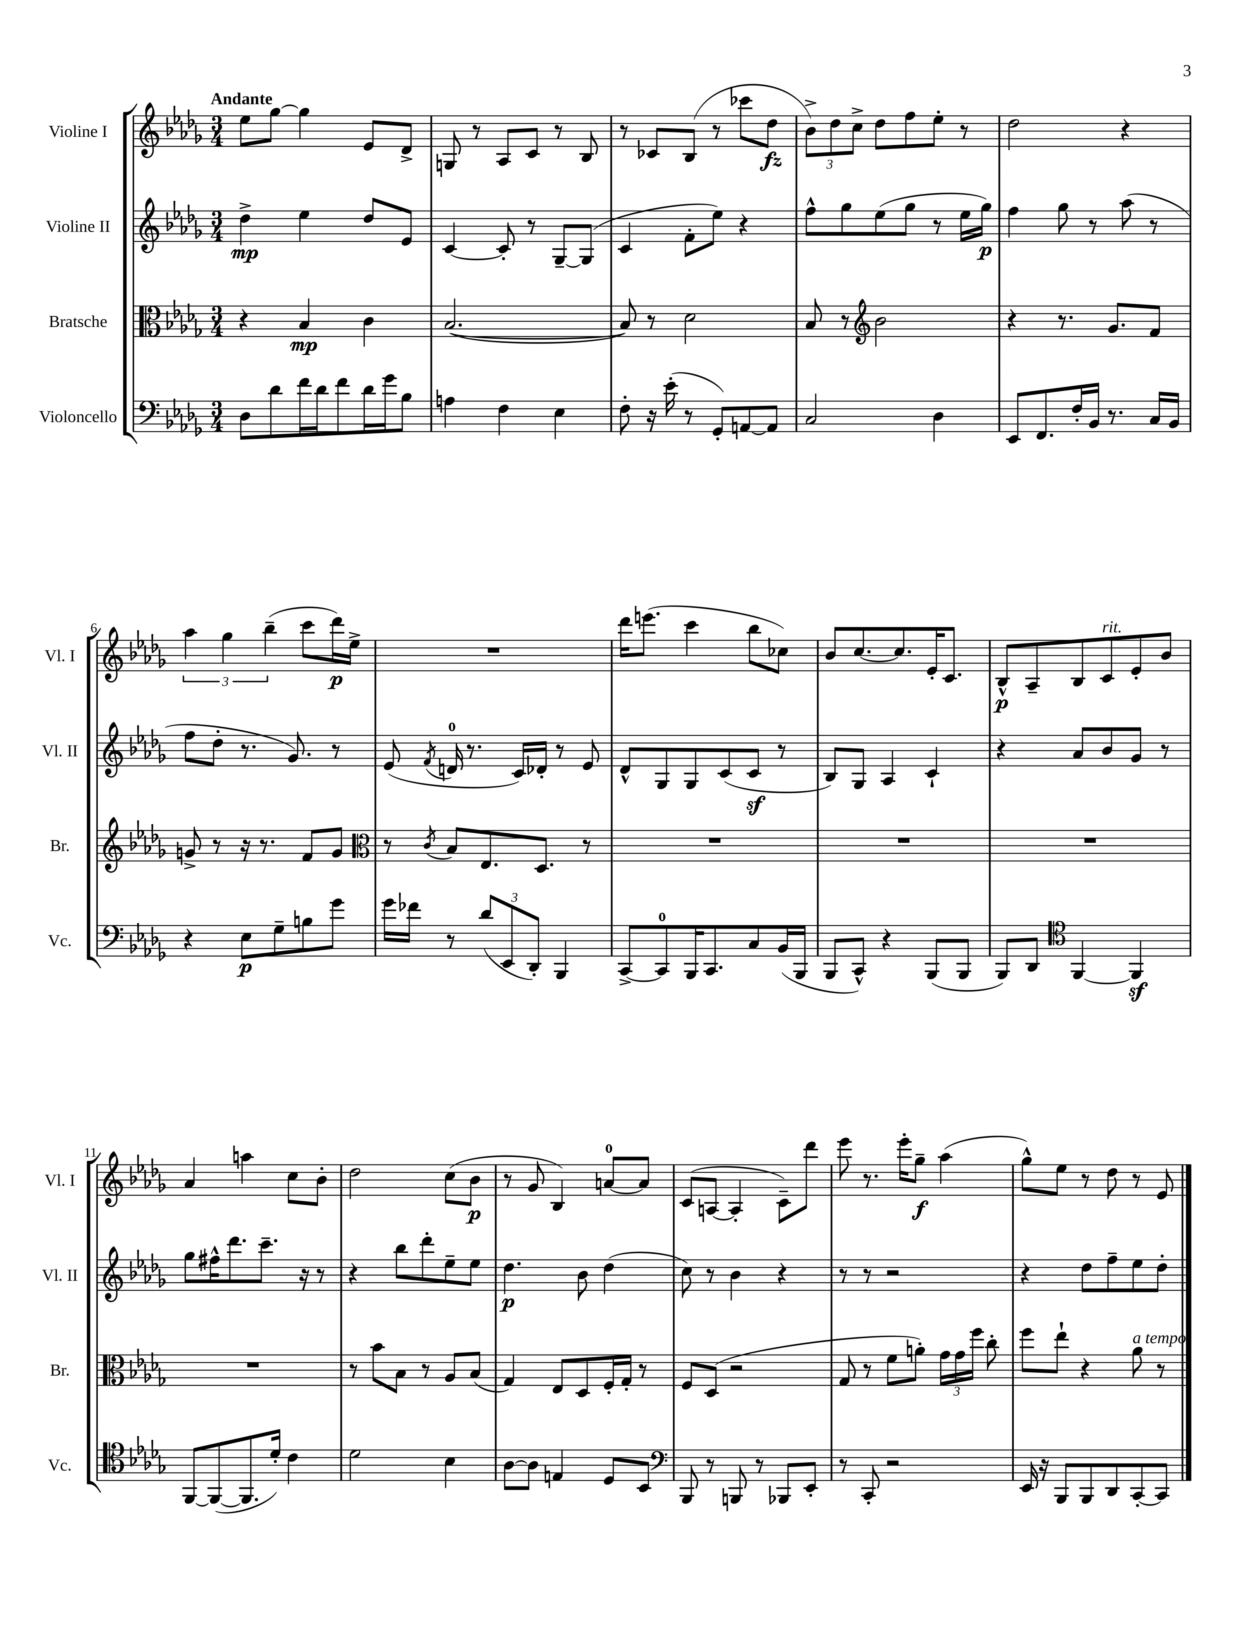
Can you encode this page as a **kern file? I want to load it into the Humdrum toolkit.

**kern	**dynam	**kern	**dynam	**kern	**dynam	**kern	**dynam
*part4	*part4	*part3	*part3	*part2	*part2	*part1	*part1
*staff4	*staff4	*staff3	*staff3	*staff2	*staff2	*staff1	*staff1
*I"Violoncello	*	*I"Bratsche	*	*I"Violine II	*	*I"Violine I	*
*I'Vc.	*	*I'Br.	*	*I'Vl. II	*	*I'Vl. I	*
*clefF4	*	*clefC3	*	*clefG2	*	*clefG2	*
*k[b-e-a-d-g-]	*	*k[b-e-a-d-g-]	*	*k[b-e-a-d-g-]	*	*k[b-e-a-d-g-]	*
*M3/4	*	*M3/4	*	*M3/4	*	*M3/4	*
=1	=1	=1	=1	=1	=1	=1	=1
!	!	!	!	!	!	!LO:TX:a:B:t=Andante	!
8D-\L	.	4r	.	4dd-^\	mp	8ee-\L	.
8d-\	.	.	.	.	.	[8gg-\J	.
16f\L	.	4B-/	mp	4ee-\	.	4gg-\]	.
16d-\J	.	.	.	.	.	.	.
8f\	.	.	.	.	.	.	.
16d-\L	.	4c\	.	8dd-/L	.	8e-/L	.
16g-\J	.	.	.	.	.	.	.
8B-\J	.	.	.	8e-/J	.	8d-^/J	.
=2	=2	=2	=2	=2	=2	=2	=2
4An\	.	([2.B-/	.	[4c/	.	8Gn/	.
.	.	.	.	.	.	8r	.
4F\	.	.	.	8c'/]	.	8A-/L	.
.	.	.	.	8r	.	8c/J	.
4E-\	.	.	.	[8G-~/L	.	8r	.
.	.	.	.	(8G-/J]	.	8B-/	.
=3	=3	=3	=3	=3	=3	=3	=3
8F'\	.	8B-/])	.	4c/	.	8r	.
16r	.	8r	.	.	.	8c-X/L	.
(16e-'\	.	.	.	.	.	.	.
8r	.	2d-\	.	8f'\L	.	(8B-/J	.
8GG-'/L)	.	.	.	8ee-\J)	.	8r	.
[8AAn/	.	.	.	4r	.	8ccc-X\L	.
8AA/J]	.	.	.	.	.	8dd-\J	fz
=4	=4	=4	=4	=4	=4	=4	=4
2C/	.	8B-/	.	8ff^^\L	.	12b-^\L)	.
.	.	.	.	.	.	12dd-\	.
.	.	8r	.	8gg-\	.	.	.
.	.	.	.	.	.	12cc^\J	.
*	*	*clefG2	*	*	*	*	*
.	.	2b-\	.	(8ee-\	.	8dd-\L	.
.	.	.	.	8gg-\J	.	8ff\	.
4D-\	.	.	.	8r	.	8ee-'\J	.
.	.	.	.	16ee-\LL	.	8r	.
.	.	.	.	16gg-\JJ)	p	.	.
=5	=5	=5	=5	=5	=5	=5	=5
8EE-/L	.	4r	.	4ff\	.	2dd-\	.
8.FF/	.	.	.	.	.	.	.
.	.	8.r	.	8gg-\	.	.	.
16F'/L	.	.	.	.	.	.	.
16BB-/JJ	.	.	.	8r	.	.	.
8.r	.	8.g-/L	.	.	.	.	.
.	.	.	.	(8aa-\	.	4r	.
16C/LL	.	8f/J	.	8r	.	.	.
16BB-/JJ	.	.	.	.	.	.	.
!!LO:LB:g=z
=6	=6	=6	=6	=6	=6	=6	=6
4r	.	8gn^/	.	8ff\L	.	6aa-\	.
.	.	8r	.	8dd-'\J	.	.	.
.	.	.	.	.	.	6gg-\	.
8E-\L	p	16r	.	8.r	.	.	.
.	.	8.r	.	.	.	.	.
.	.	.	.	.	.	(6bb-~\	.
8G-~\	.	.	.	.	.	.	.
.	.	.	.	8.g-/)	.	.	.
8Bn\	.	8f/L	.	.	.	8ccc\L	.
8g-\J	.	8g/J	.	8r	.	16ddd-\L)	p
.	.	.	.	.	.	16ee-^\JJ	.
=7	=7	=7	=7	=7	=7	=7	=7
*	*	*clefC3	*	*	*	*	*
16g-\LL	.	8r	.	(8e-/	.	2.r	.
16f-X\JJ	.	.	.	.	.	.	.
.	.	8qc/	.	8qf/	.	.	.
8r	.	8B-/L	.	16dn/	.	.	.
.	.	.	.	8.r	.	.	.
(12d-/L	.	8.E-/	.	.	.	.	.
12EE-/	.	.	.	.	.	.	.
.	.	.	.	16c/LL)	.	.	.
12DD-'/J)	.	.	.	.	.	.	.
.	.	8.D-/J	.	16d-X'/JJ	.	.	.
4BBB-/	.	.	.	8r	.	.	.
.	.	8r	.	8e-/	.	.	.
=8	=8	=8	=8	=8	=8	=8	=8
[8CC^/L	.	2.r	.	8d-^^/L	.	16ddd-\KL	.
.	.	.	.	.	.	(8.eeen\J	.
8CC/]	.	.	.	8G-/	.	.	.
16BBB-/K	.	.	.	8G-/	.	4ccc\	.
8.CC/	.	.	.	.	.	.	.
.	.	.	.	(8c/	.	.	.
8C/	.	.	.	8cz/J	.	8bb-\L	.
(16BB-/L	.	.	.	8r	.	8cc-X\J)	.
16BBB-/JJ	.	.	.	.	.	.	.
=9	=9	=9	=9	=9	=9	=9	=9
8BBB-/L	.	2.r	.	8B-/L)	.	8b-/L	.
8CC^^/J)	.	.	.	8G-/J	.	[8.cc/	.
4r	.	.	.	4A-/	.	.	.
.	.	.	.	.	.	8.cc/]	.
(8BBB-/L	.	.	.	4c`/	.	16e-'/K	.
.	.	.	.	.	.	8.c/J	.
8BBB-/J	.	.	.	.	.	.	.
=10	=10	=10	=10	=10	=10	=10	=10
8BBB-/L)	.	2.r	.	4r	.	8B-^^/L	p
8DD-/J	.	.	.	.	.	8A-~/	.
*clefC4	*	*	*	*	*	*	*
[4FF/	.	.	.	8a-/L	.	8B-/	.
!	!	!	!	!	!	!LO:TX:a:i:t=rit.	!
.	.	.	.	8b-/	.	8c/	.
4FFz/]	.	.	.	8g-/J	.	8e-'/	.
.	.	.	.	8r	.	8b-/J	.
!!LO:LB:g=z
=11	=11	=11	=11	=11	=11	=11	=11
[8FF/L	.	2.r	.	8gg-\L	.	4a-/	.
(8FF/_	.	.	.	16ff#X^^\K	.	.	.
.	.	.	.	8.ddd-\	.	.	.
8.FF/]	.	.	.	.	.	4aan\	.
.	.	.	.	8.ccc~\J	.	.	.
16d-'/Jk)	.	.	.	.	.	.	.
4c\	.	.	.	.	.	8cc\L	.
.	.	.	.	16r	.	.	.
.	.	.	.	8r	.	8b-'\J	.
=12	=12	=12	=12	=12	=12	=12	=12
2d-\	.	8r	.	4r	.	2dd-\	.
.	.	8b-\L	.	.	.	.	.
.	.	8B-\J	.	8bb-\L	.	.	.
.	.	8r	.	8ddd-'\	.	.	.
4B-\	.	8A-/L	.	8ee-~\	.	(8cc\L	.
.	.	(8B-/J	.	8ee-\J	.	8b-\J	p
=13	=13	=13	=13	=13	=13	=13	=13
[8A-\L	.	4G-/)	.	4.dd-\	p	8r	.
8A-\J]	.	.	.	.	.	8g-/	.
4En/	.	8E-/L	.	.	.	4B-/)	.
.	.	8D-/	.	8b-\	.	.	.
8D-/L	.	16F'/L	.	(4dd-\	.	[8an/L	.
.	.	16G-'/JJ	.	.	.	.	.
8BB-/J	.	8r	.	.	.	8a/J]	.
=14	=14	=14	=14	=14	=14	=14	=14
*clefF4	*	*	*	*	*	*	*
8BBB-/	.	8F/L	.	8cc\)	.	(8c/L	.
8r	.	(8D-/J	.	8r	.	[8An/J	.
8BBBn/	.	2r	.	4b-\	.	4A'/]	.
8r	.	.	.	.	.	.	.
8BBB-X/L	.	.	.	4r	.	8c~\L)	.
8EE-'/J	.	.	.	.	.	8ddd-\J	.
=15	=15	=15	=15	=15	=15	=15	=15
8r	.	8G-/	.	8r	.	8eee-\	.
8CC'/	.	8r	.	8r	.	8.r	.
2r	.	8f\L	.	2r	.	.	.
.	.	.	.	.	.	16eee-'\KL	.
.	.	8an'\J)	.	.	.	8gg-~\J	f
.	.	24g-\LL	.	.	.	(4aa-\	.
.	.	24g-\	.	.	.	.	.
.	.	24ff\JJ	.	.	.	.	.
.	.	8cc'\	.	.	.	.	.
=16	=16	=16	=16	=16	=16	=16	=16
16EE-/	.	8ff\L	.	4r	.	8gg-^^\L)	.
16r	.	.	.	.	.	.	.
8BBB-/L	.	8ee-`\J	.	.	.	8ee-\J	.
8BBB-/	.	4r	.	8dd-\L	.	8r	.
8DD-/	.	.	.	8ff~\	.	8dd-\	.
!	!	!LO:TX:a:i:t=a tempo	!	!	!	!	!
[8CC'/	.	8a-\	.	8ee-\	.	8r	.
8CC/J]	.	8r	.	8dd-'\J	.	8e-/	.
==	==	==	==	==	==	==	==
*-	*-	*-	*-	*-	*-	*-	*-
